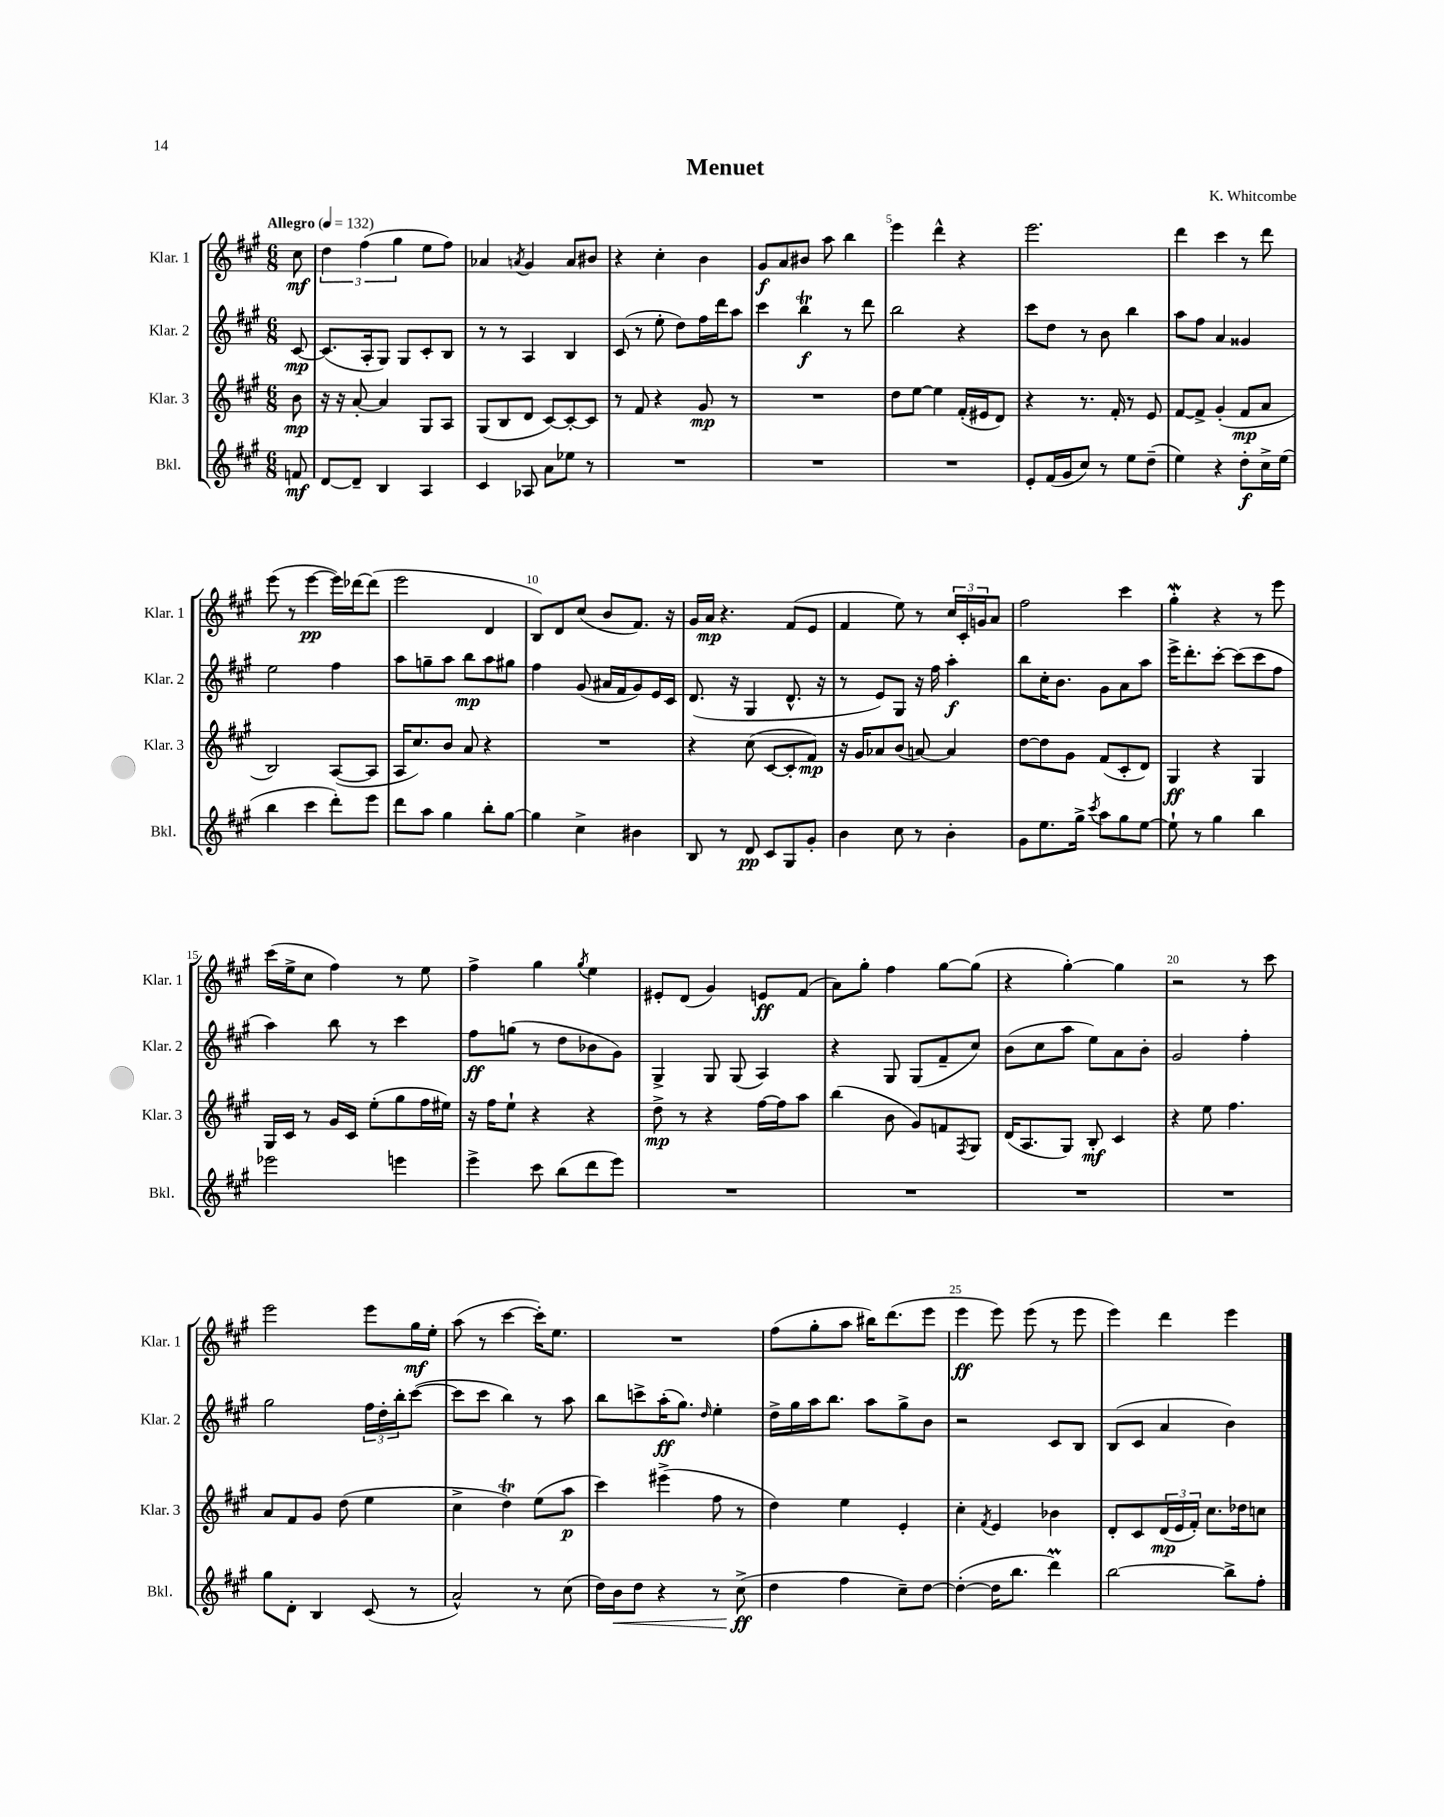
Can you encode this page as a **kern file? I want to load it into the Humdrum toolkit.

**kern	**kern	**kern	**kern
*staff4	*staff3	*staff2	*staff1
*clefG2	*clefG2	*clefG2	*clefG2
*k[f#c#g#]	*k[f#c#g#]	*k[f#c#g#]	*k[f#c#g#]
*M6/8	*M6/8	*M6/8	*M6/8
*MM132	*MM132	*MM132	*MM132
8f	8b	[8c#	8cc#
=	=	=	=
[8d	16r	(8.c#]	6dd
.	16r	.	.
8d~]	[8a'	.	.
.	.	.	(6ff#
.	.	16A'	.
4B	4a]	8G#)	.
.	.	.	6gg#
.	.	8G#	.
4A	8G#	8c#'	8ee
.	8A	8B	8ff#)
=	=	=	=
4c#	(8G#	8r	4a-
.	8B	8r	.
.	.	.	8qa
8A-	8d	4A	4g#
8a	[8c#)	.	.
8ee-	8c#'_	4B	8a
8r	8c#]	.	8b#
=	=	=	=
2.r	8r	(8c#	4r
.	8f#	8r	.
.	4r	8ee'	4cc#'
.	.	8dd)	.
.	8g#	16ff#	4b
.	.	16ddd	.
.	8r	8aa	.
=	=	=	=
2.r	2.r	4ccc#	8g#
.	.	.	8a
.	.	4bb	8b#
.	.	.	8aa
.	.	8r	4bb
.	.	8ddd	.
=	=	=	=
2.r	8dd	2bb	4eee
.	[8ee	.	.
.	4ee]	.	4ddd^^
.	(16f#'	4r	4r
.	16e#	.	.
.	8d)	.	.
=	=	=	=
8e'	4r	8ccc#	2.eee
(16f#	.	8dd	.
16g#	.	.	.
8cc#)	8.r	8r	.
8r	.	8b	.
.	16f#'	.	.
8ee	8r	4bb	.
(8dd~	8e	.	.
=	=	=	=
4ee)	[8f#	8aa	4ddd
.	8f#^]	8ff#	.
4r	(4g#'	4a	4ccc#
8dd'	8f#	4g##	8r
16cc#^	8a	.	8ddd
(16ee	.	.	.
=	=	=	=
4bb	2B)	2ee	(8eee
.	.	.	8r
4ccc#	.	.	[4eee
8ddd')	([8A	4ff#	16eee])
.	.	.	[16ddd-
8eee	8A]	.	(8ddd-]
=	=	=	=
8ddd	16A	8aa	2eee
.	8.cc#)	.	.
8aa	.	8gg~	.
4gg#	8b	8aa	.
.	8a	8bb	.
8bb'	4r	8aa	4d
[8gg#	.	8gg#	.
=	=	=	=
4gg#]	2.r	4ff#	8B)
.	.	.	8d
4cc#^	.	(8g#	(8cc#
.	.	16a#	8b
.	.	16f#	.
4b#	.	8g#)	8.f#)
.	.	16e	.
.	.	16c#	16r
=	=	=	=
8B	4r	(8.d	16g#
.	.	.	16a
8r	.	.	4.r
.	.	16r	.
8d	(8cc#	4G#	.
8c#	[8c#	.	.
8G#	8c#']	8.d^^	(8f#
8g#'	8f#)	.	8e
.	.	16r	.
=	=	=	=
4b	16r	8r	4f#
.	16g#	.	.
.	8a-	8e)	.
8cc#	(8b	8G#	8ee)
8r	[8a)	16r	8r
.	.	16ff#	.
4b'	4a]	4aa'	24cc#
.	.	.	24c#'
.	.	.	24g
.	.	.	8a
=	=	=	=
8g#	[8dd	8bb	2ff#
8.ee	8dd]	16cc#'	.
.	.	8.b	.
.	8g#	.	.
16gg#^	.	.	.
8qccc#	.	.	.
8aa	(8f#	8g#	.
8gg#	8c#'	8a	4ccc#
[8ee	8d)	8aa	.
=	=	=	=
8ee`]	4G#	16eee^	4gg#'
.	.	8.ddd'	.
8r	.	.	.
4gg#	4r	[8ccc#'	4r
.	.	(8ccc#]	.
4bb	4G#	8ccc#	8r
.	.	8ff#	8eee
=	=	=	=
2eee-	16G#	4aa)	(16ccc#
.	16c#	.	16ee^
.	8r	.	8cc#
.	16g#	8bb	4ff#)
.	16c#	.	.
.	(8ee'	8r	.
4eee	8gg#	4ccc#	8r
.	16ff#	.	8ee
.	16ee#)	.	.
=	=	=	=
4eee^	16r	8ff#	4ff#^
.	16ff#	.	.
.	8ee`	(8gg	.
8ccc#	4r	8r	4gg#
(8bb	.	8dd	.
.	.	.	8qgg#
8ddd	4r	8b-	4ee
8eee)	.	8g#)	.
=	=	=	=
2.r	8dd^	4G#^	8e#'
.	8r	.	(8d
.	4r	8G#	4g#)
.	.	(8G#	.
.	[16ff#	4A)	8e
.	16ff#]	.	.
.	8aa	.	(8f#
=	=	=	=
2.r	(4bb	4r	8a)
.	.	.	8gg#'
.	8b	8G#	4ff#
.	8g#)	(8G#	.
.	8f	8f#~	[8gg#
.	8qF#	.	.
.	8G#	8cc#)	(8gg#]
=	=	=	=
2.r	(16d	(8b	4r
.	8.A	.	.
.	.	8cc#	.
.	8G#)	8aa	[4gg#')
.	8B'	8ee)	.
.	4c#	8a	4gg#]
.	.	8b'	.
=	=	=	=
2.r	4r	2g#	2r
.	8ee	.	.
.	4.ff#	.	.
.	.	4ff#'	8r
.	.	.	8ccc#
=	=	=	=
8gg#	8a	2gg#	2eee
8d'	8f#	.	.
4B	8g#	.	.
.	(8dd	.	.
(8c#	4ee	24ff#	8eee
.	.	24dd'	.
.	.	24bb'	.
8r	.	([8ccc#	16gg#
.	.	.	16ee'
=	=	=	=
2a^^)	4cc#^	8ccc#]	(8aa
.	.	8ccc#	8r
.	4dd)	4bb)	[4ccc#
8r	(8ee	8r	16ccc#'])
.	.	.	8.ee
(8cc#	8aa	8aa	.
=	=	=	=
16dd)	4ccc#)	8bb	2.r
16b	.	.	.
8dd	.	8ccc^	.
4r	(4eee#^	(16aa'	.
.	.	8.gg#)	.
.	.	16qqdd	.
8r	8ff#	4ee'	.
(8cc#^	8r	.	.
=	=	=	=
4dd	4dd)	16dd^	(8ff#
.	.	16gg#	.
.	.	16aa	8gg#'
.	.	8.bb	.
4ff#	4ee	.	8aa
.	.	8aa	16bb#)
.	.	.	(8.ddd
8cc#~)	4e'	8gg#^	.
[8dd	.	8b	8eee
=	=	=	=
(4dd'_	4cc#'	2r	4eee
.	8qf#	.	.
16dd]	4e	.	8eee)
8.bb	.	.	.
.	.	.	(8eee
4ddd)	4b-	8c#	8r
.	.	8B	8eee
=	=	=	=
[2bb	8d'	(8B	4eee)
.	8c#	8c#	.
.	(24d	4a	4ddd
.	24e	.	.
.	24f#')	.	.
.	8.cc#	.	.
8bb^]	.	4b)	4eee
.	16dd-	.	.
8ff#'	8cc	.	.
==	==	==	==
*-	*-	*-	*-
